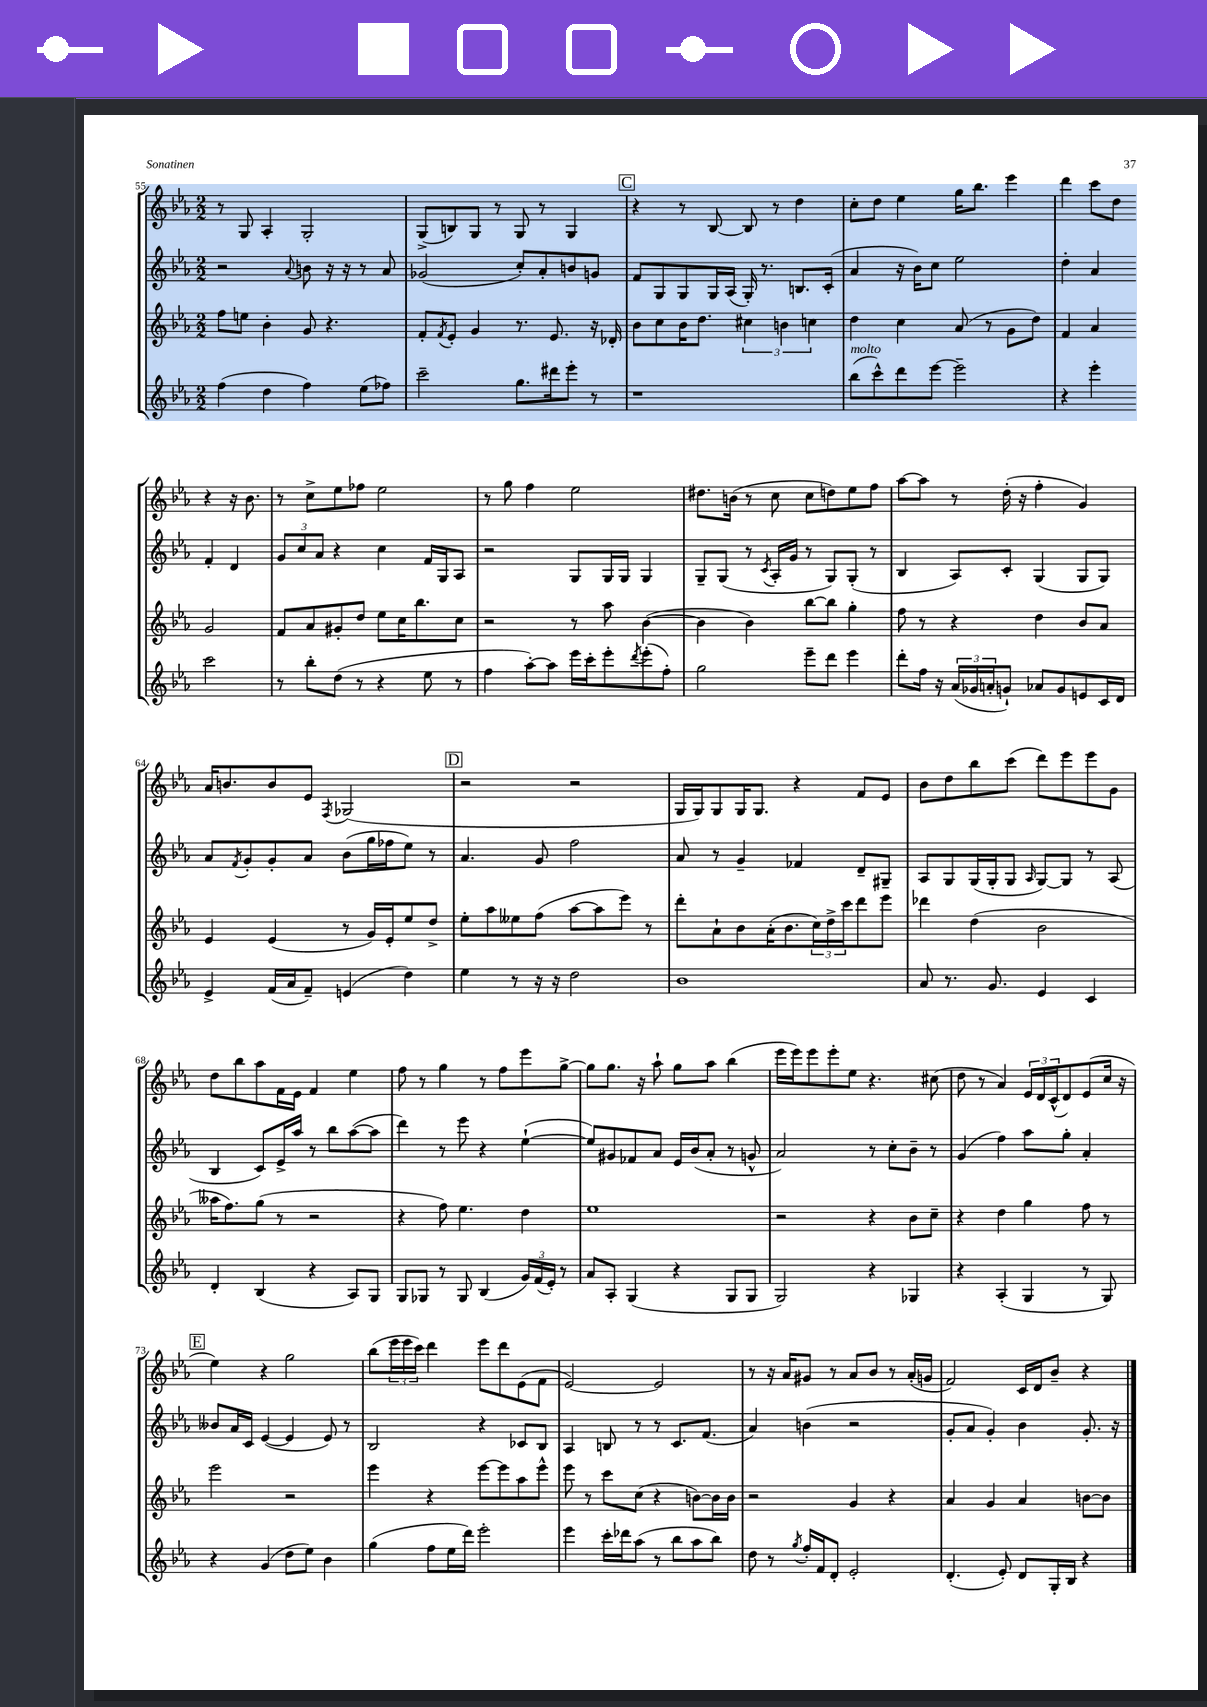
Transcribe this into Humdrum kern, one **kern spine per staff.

**kern	**kern	**kern	**kern
*staff4	*staff3	*staff2	*staff1
*clefG2	*clefG2	*clefG2	*clefG2
*k[b-e-a-]	*k[b-e-a-]	*k[b-e-a-]	*k[b-e-a-]
*M2/2	*M2/2	*M2/2	*M2/2
(4ff	8ff	2r	8r
.	8ee	.	8G
4dd	4b-'	.	4A-'
.	.	8qqa-	.
4ff)	8g	8b	2G'
.	4.r	16r	.
.	.	16r	.
(8ee-	.	8r	.
8ff-)	.	8a-	.
=	=	=	=
2ccc~	8f'	(2g-	(8G^
.	8qf	.	.
.	8e-'	.	8B)
.	4g	.	8G
.	.	.	8r
8.gg	8.r	8cc')	8G
.	.	8a-'	8r
16ddd#	8.e-	.	.
8eee-'	.	8b	4G
8r	16r	8g	.
.	16d-'	.	.
=	=	=	=
1r	8b-	8f	4r
.	8cc	8G	.
.	16b-	8G	8r
.	8.dd	.	.
.	.	16G	[8B-
.	.	(16A-	.
.	6cc#	16G')	8B-]
.	.	8.r	.
.	.	.	8r
.	6b	.	.
.	.	8.B	4dd
.	6cc	.	.
.	.	(16c'	.
=	=	=	=
(8bb-	4dd	4a-	8cc'
8ccc^^)	.	.	8dd
8ddd	4cc	16r	4ee-
.	.	16b-)	.
[8eee-	.	8cc	.
2eee-~]	(8a-	2ee-	16gg
.	.	.	8.bb-
.	8r	.	.
.	8g	.	4eee-
.	8dd)	.	.
=	=	=	=
4r	4f	4dd'	4ddd
4eee-'	4a-	4a-	8ccc
.	.	.	8dd
2ccc	2g	4f'	4r
.	.	4d	16r
.	.	.	8.b-
=	=	=	=
8r	8f	12g	8r
.	.	12cc	.
8bb-'	8a-	.	8cc^
.	.	12a-	.
(8dd	8g#'	4r	8ee-
8r	8dd	.	8ff-
4r	8ee-	4cc	2ee-
.	16cc	.	.
.	8.bb-	.	.
8ee-	.	16f	.
.	.	16G	.
8r	8cc	8A-	.
=	=	=	=
4ff	2r	2r	8r
.	.	.	8gg
[8aa-')	.	.	4ff
8aa-]	.	.	.
16eee-	8r	8G	2ee-
16ccc'	.	.	.
8eee-'	8aa-	16G	.
.	.	16G	.
8qddd	.	.	.
(8eee-'	([4b-	4G	.
8ff')	.	.	.
=	=	=	=
2gg	4b-]	8G~	8.dd#
.	.	(8G	.
.	.	.	(16b
.	4b-)	8r	8r
.	.	8qc	.
.	.	16A-'	8cc
.	.	16g	.
8eee-~	[8bb-	8r	8cc
8ddd	8bb-]	8G)	8dd)
4eee-	4gg'	(8G'	8ee-
.	.	8r	8ff
=	=	=	=
8ddd'	8ff	4B-	[8aa-
16ff	8r	.	8aa-]
16r	.	.	.
(24a-	4r	8A-)	8r
24g-	.	.	.
24a'	.	.	.
8g`)	.	8c'	(16dd'
.	.	.	16r
8a-	4dd	(4G	4ff'
8g	.	.	.
8e	8b-	8G	4g)
16c	8a-	8G)	.
16d	.	.	.
=	=	=	=
4e-^	4e-	8a-	16a-
.	.	.	8.b
.	.	8qf	.
.	.	8g'	.
(16f	(4e-	8g'	8b
16a-	.	.	.
8f~)	.	8a-	8e-
.	.	.	8qF
(4e	8r	(8b-	(2G-
.	16g)	16gg	.
.	16e-'	16ff-	.
4dd)	8ee-	8ee-)	.
.	8dd^	8r	.
=	=	=	=
4ee-	8ee-'	4.a-	2r
.	8aa-	.	.
8r	8ee--	.	.
16r	(8ff	8g	.
16r	.	.	.
2dd	[8aa-	2ff	2r
.	8aa-]	.	.
.	8eee-)	.	.
.	8r	.	.
=	=	=	=
1b-	8ddd'	8a-	16G
.	.	.	16G)
.	8a-`	8r	8G
.	8b-	4g~	16G
.	.	.	8.G
.	(16a-'	.	.
.	8.b-	.	.
.	.	4f-	4r
.	24cc)	.	.
.	24dd^	.	.
.	24ccc	.	.
.	8ddd	8d~	8f
.	8eee-	8G#~	8e-
=	=	=	=
8a-	4ddd-	8A-	8b-
8.r	.	8G	8dd
.	(4dd	(16G	8bb-
8.g	.	16G'	.
.	.	8G	(8ccc
.	.	16qqA-	.
4e-	2b-	[8G)	8ddd)
.	.	8G]	8eee-
4c	.	8r	8eee-
.	.	(8A-	8g
=	=	=	=
4d'	16aa--	4B-	8dd
.	8.ff)	.	.
.	.	.	8bb-
(4B-	(8gg	8c)	8aa-
.	8r	16e-^	16f
.	.	16aa-	16e-
4r	2r	8r	4f
.	.	8bb-	.
8A-)	.	([8aa-	4ee-
8G	.	8aa-]	.
=	=	=	=
8G	4r	4ddd)	8ff
8G-	.	.	8r
8r	8ff)	8r	4gg
8G-	4.ee-	8eee-	.
(4B-	.	4r	8r
.	.	.	8ff
24g)	4dd	([4ee-`	8eee-
(24f	.	.	.
24e-')	.	.	.
8r	.	.	[8gg^
=	=	=	=
8a-	1ee-	8ee-])	8gg]
8A-'	.	8g#	8.gg
(4G	.	8f-	.
.	.	.	16r
.	.	8a-	8aa-`
4r	.	16e-	8gg
.	.	(16b-	.
.	.	8a-'	8aa-
8G	.	8r	(4bb-
8G	.	8g^^	.
=	=	=	=
2G)	2r	2a-)	16eee-
.	.	.	16eee-)
.	.	.	8eee-
.	.	.	8eee-'
.	.	.	8ee-
4r	4r	8r	4.r
.	.	8cc'	.
4G-	8b-	8b-~	.
.	8cc~	8r	(8cc#
=	=	=	=
4r	4r	(4g	8dd
.	.	.	8r
(4A-'	4dd	4ff)	4a-)
4G	4gg	8aa-	24e-
.	.	.	24d
.	.	.	(24c^^
.	.	8gg'	8d)
8r	8ff	4a-'	(8e-
8G)	8r	.	16cc
.	.	.	16r
=	=	=	=
4r	2eee-	8b--	4ee-)
.	.	16a-	.
.	.	16c	.
(4g	.	([4e-	4r
8dd	2r	4e-]	2gg
8ee-)	.	.	.
4b-	.	8e-)	.
.	.	8r	.
=	=	=	=
(4gg	4eee-	2B-	(8bb-
.	.	.	24eee-
.	.	.	24eee-
.	.	.	24ccc)
8ff	4r	.	4ddd
16ee-	.	.	.
16ddd)	.	.	.
2eee-'	[8eee-	4r	8eee-
.	8eee-]	.	8ddd
.	8aa-	8c-	(8e-
.	8eee-^^	8B-	8f
=	=	=	=
4eee-	8eee-	4A-	[2e-)
.	8r	.	.
16ccc'	8ccc	8B	.
16ddd-	.	.	.
(8aa-	(8cc	8r	.
8r	4r	8r	2e-]
8bb-	.	8.c	.
8aa-	[8b)	.	.
.	.	(8.f	.
8bb-)	16b]	.	.
.	16b	.	.
=	=	=	=
8dd	2r	4a-)	8r
8r	.	.	16r
.	.	.	16a-
8qgg	.	.	.
16ff'	.	(4b	8g#
16f	.	.	.
8d'	.	.	8r
2e-'	4g	2r	8a-
.	.	.	8b-
.	4r	.	8r
.	.	.	(16a-'
.	.	.	16g
=	=	=	=
(4.d'	4a-	8g'	2f)
.	.	8a-	.
.	4g	4g')	.
8e-')	.	.	.
8d	4a-	4b-	16c
.	.	.	16d
16G'	.	.	8b-~
16B-	.	.	.
4r	[8b	8.g'	4r
.	8b]	.	.
.	.	16r	.
==	==	==	==
*-	*-	*-	*-
